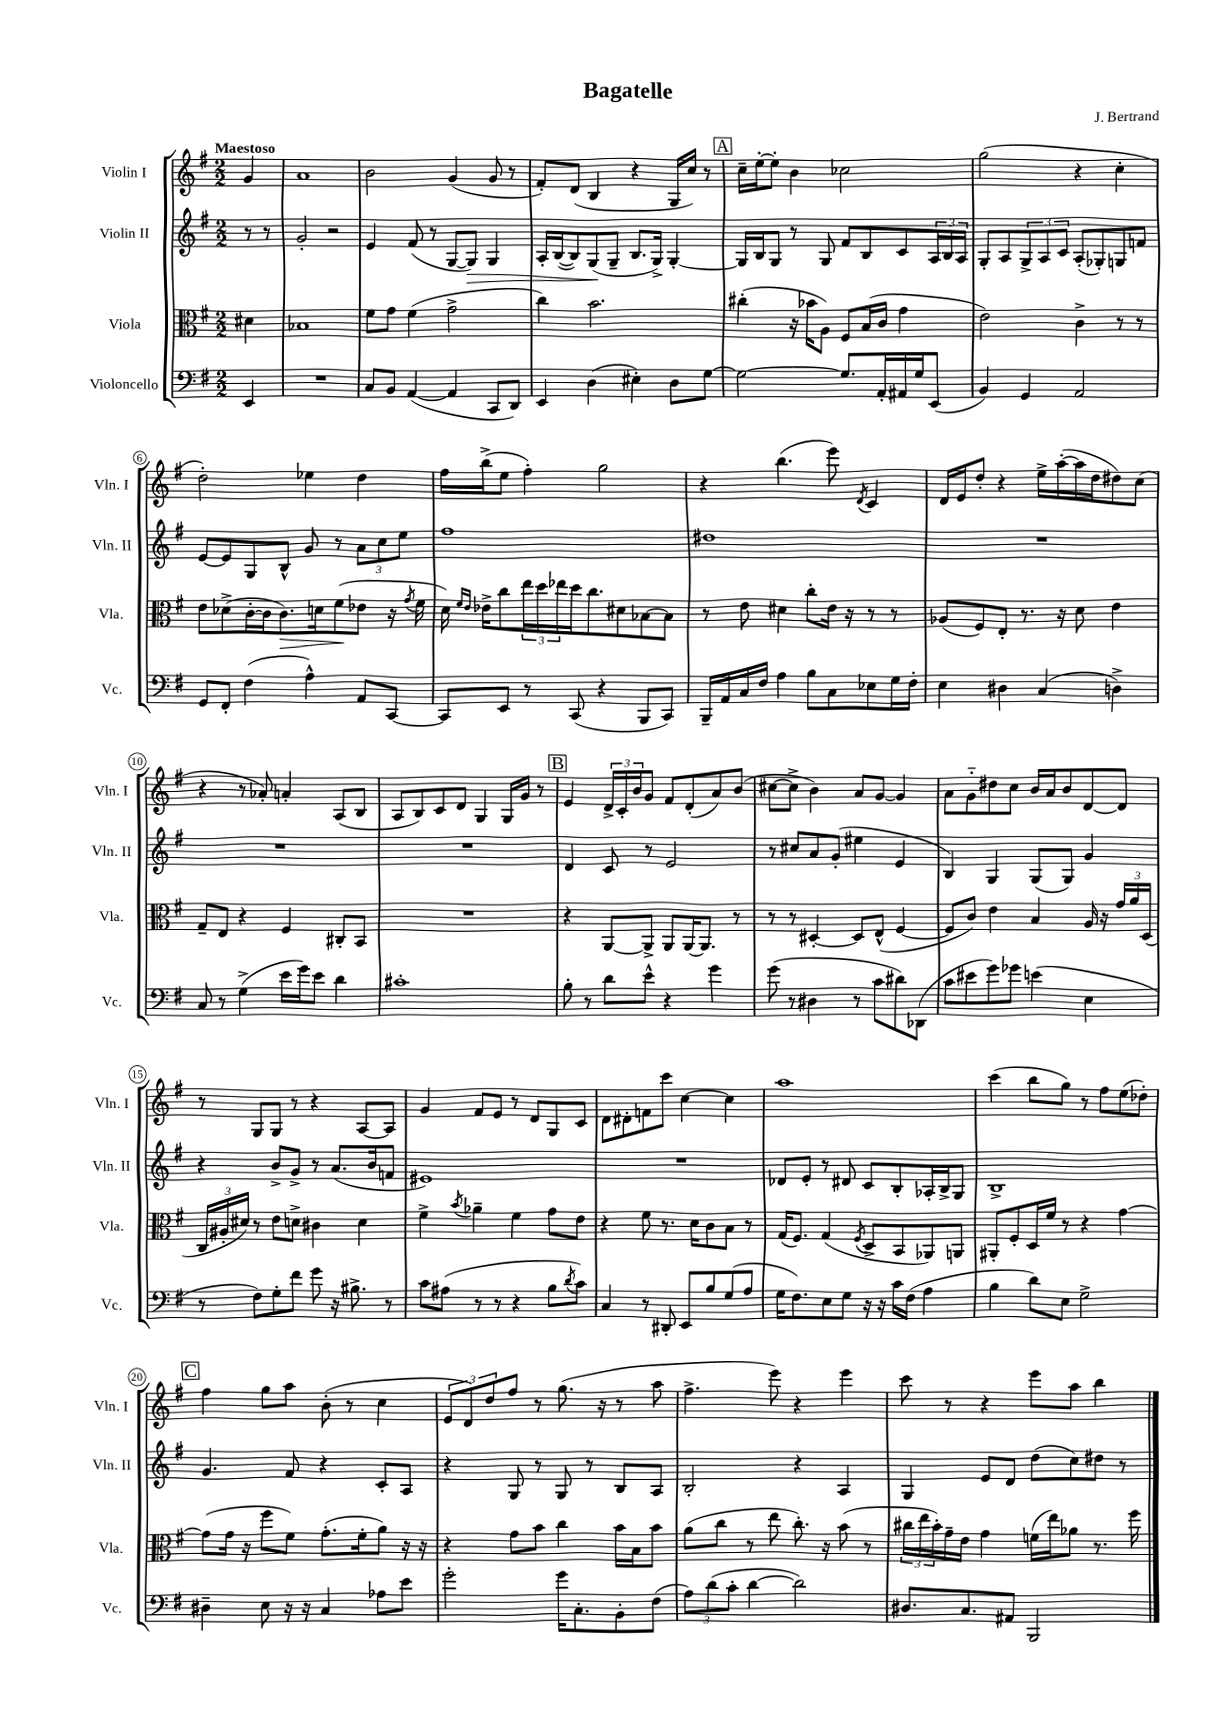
\header { title = "Bagatelle" composer = "J. Bertrand" }
<<
\new StaffGroup <<
\new Staff = "s0" \with { instrumentName = "Violin I" shortInstrumentName = "Vln. I" } {
    \clef treble \key g \major \numericTimeSignature \time 2/2 \partial 4 \tempo "Maestoso"
    g'4 |
    a'1 |
    b'2 g'4( g'8 r8 |
    fis'8-.) d'8( b4 r4 g16 c''16) r8 |
    \mark \markup { \box "A" } c''16-- e''16~-. e''8-. b'4 ces''2 |
    g''2( r4 c''4-. |
    d''2-.) ees''4 d''4 |
    fis''16 b''16->( e''8 fis''4-.) g''2 |
    r4 b''4.( e'''8) \acciaccatura { d'8 } c'4 |
    d'16 e'16 d''8-. r4 e''16-> a''16~-.( a''16 d''16 dis''8) c''8( |
    r4 r8 aes'8-.) a'4-. a8( b8 |
    a8 b8) c'8 d'8 g4 g16 g'16 r8 |
    \mark \markup { \box "B" } e'4 \tuplet 3/2 { d'16-> c'16-. b'16 } g'8 fis'8 d'8-.( a'8) b'8( |
    cis''8~ cis''8-> b'4) a'8 g'8~ g'4 |
    a'8 g'8-_ dis''8 c''8 b'16 a'16 b'8 d'8~ d'8 |
    r8 g8 g8 r8 r4 a8~ a8 |
    g'4 fis'8 e'8 r8 d'8 g8 c'8 |
    d'8 dis'8-. f'8 c'''8 c''4~ c''4 |
    a''1 |
    c'''4( b''8 g''8) r8 fis''8 e''8( des''8-.) |
    \mark \markup { \box "C" } fis''4 g''8 a''8 b'8-.( r8 c''4 |
    \tuplet 3/2 { e'8 d'8) d''8 } fis''8 r8 g''8.( r16 r8 a''8 |
    fis''4.-> e'''8) r4 e'''4 |
    c'''8 r8 r4 e'''8 a''8 b''4 \bar "|." |
}
\new Staff = "s1" \with { instrumentName = "Violin II" shortInstrumentName = "Vln. II" } {
    \clef treble \key g \major \numericTimeSignature \time 2/2 \partial 4
    r8 r8 |
    g'2-. r2 |
    e'4 fis'8( r8 g8~ g8\>) g4 |
    a16-. b16~( b8) g8\!( g8-- b8. g16->) g4~-. |
    \mark \markup { \box "A" } g16 b16 g8 r8 g8 fis'8 b8 c'8 \tuplet 3/2 { a16 b16 a16 } |
    g8-. a8 \tuplet 3/2 { g8-> a8 c'8 } a8-.( ges8-.) g8 f'8 |
    e'8~ e'8 g8 b8-^ g'8 r8 \tuplet 3/2 { a'8 c''8 e''8 } |
    fis''1 |
    dis''1 |
    R1 |
    R1 |
    R1 |
    \mark \markup { \box "B" } d'4 c'8 r8 e'2 |
    r8 cis''8 a'8 g'8-.( eis''4 e'4 |
    b4) g4 g8( g8) g'4 |
    r4 b'8-> g'8-> r8 a'8.( b'16 f'8 |
    eis'1) |
    R1 |
    des'8 e'8-. r8 dis'8 c'8 b8-. aes16-. b16-> g8 |
    b1-> |
    \mark \markup { \box "C" } g'4. fis'8 r4 c'8-. a8 |
    r4 g8 r8 g8 r8 b8 a8 |
    b2-. r4 a4 |
    g4 e'8 d'8 d''8( c''8) dis''8 r8 \bar "|." |
}
\new Staff = "s2" \with { instrumentName = "Viola" shortInstrumentName = "Vla." } {
    \clef alto \key g \major \numericTimeSignature \time 2/2 \partial 4
    dis'4 |
    bes1 |
    fis'8 g'8 fis'4( g'2-> |
    c''4) b'2. |
    \mark \markup { \box "A" } cis''4-.( r16 bes'16 a8) fis8 b16( c'16 g'4 |
    e'2) c'4-> r8 r8 |
    e'8 des'8->( c'16~-. c'16 c'8.\>) d'16 fis'8\!( ees'8 r16 \acciaccatura { g'8 } fis'16 |
    d'16) \grace { fis'16 e'16 } ees'16-> c''8 \tuplet 3/2 { e''16 d''16 ees''16 } d''16 c''8. dis'8 bes8~ bes8 |
    r8 e'8 dis'4 c''8-. e'16 r16 r8 r8 |
    aes8( fis8) e8-. r8. r16 d'8 e'4 |
    g8-- e8 r4 fis4 cis8-. b,8 |
    R1 |
    \mark \markup { \box "B" } r4 a,8~ a,8-> a,8 a,16~ a,8. r8 |
    r8 r8 dis4~-. dis8 e8-^( fis4~ |
    fis8 c'8) e'4 b4 a16 r16 \tuplet 3/2 { g'16 a'16 d16( } |
    \tuplet 3/2 { c16 ais16-. dis'16) } r8 e'8 d'8-> cis'4 d'4 |
    fis'4-> \acciaccatura { b'8 } aes'4-- fis'4 g'8 e'8 |
    r4 fis'8 r8. d'16 c'8 b8 r8 |
    g16( fis8.) g4( \acciaccatura { fis8 } d8-> b,8 aes,8) a,8 |
    ais,8-. fis8-. d16 fis'16 r8 r4 g'4~ |
    \mark \markup { \box "C" } g'8( g'16 r16 fis''8 fis'8) g'8.-.( fis'16-. a'8) r16 r16 |
    r4 g'8 b'8 c''4 b'16 b16 b'8 |
    a'8( c''8 r8 e''8 c''8.-.) r16 b'8( r8 |
    \tuplet 3/2 { cis''16 e''16 b'16-.) } g'16-- e'16 g'4 f'16( e''16) aes'8 r8. fis''16 \bar "|." |
}
\new Staff = "s3" \with { instrumentName = "Violoncello" shortInstrumentName = "Vc." } {
    \clef bass \key g \major \numericTimeSignature \time 2/2 \partial 4
    e,4 |
    R1 |
    c8 b,8 a,4~( a,4 c,8 d,8) |
    e,4 d4( eis4-.) d8 g8~ |
    \mark \markup { \box "A" } g2~ g8. a,16-. ais,16 g16 e,8( |
    b,4) g,4 a,2 |
    g,8 fis,8-. fis4( a4-^) a,8 c,8~ |
    c,8 e,8 r8 c,8( r4 b,,8 c,8) |
    b,,16-- a,16 c16 fis16 a4 b8 c8 ees8 g16 fis16-. |
    e4 dis4 c4( d4->) |
    c8 r8 g4->( e'16 g'16) e'8 d'4 |
    cis'1-. |
    \mark \markup { \box "B" } b8-. r8 d'8 e'8-^ r4 g'4 |
    g'8( r8 dis4 r8 c'8 dis'8) des,8( |
    c'8 eis'8 g'8) ges'8 e'4( e4 |
    r8 fis8) g8-. fis'8 g'8 r16 bis8.-> r8 |
    c'8 ais8( r8 r8 r4 b8 \acciaccatura { d'8 } c'8) |
    c4 r8 dis,8-. e,8 b8 g8( a8 |
    g16 fis8.) e8 g8 r16 r16 c'16 fis16( a4 |
    b4 d'8) e8 g2-> |
    \mark \markup { \box "C" } dis4-- e8 r16 r16 c4 aes8 e'8 |
    g'2-. g'16 c8.-. b,8-. fis8( |
    \tuplet 3/2 { a8) d'8( c'8-. } d'4~ d'2) |
    dis8. c8. ais,8 b,,2 \bar "|." |
}
>>
>>
\layout { \context { \Score \override BarNumber.stencil = #(make-stencil-circler 0.1 0.3 ly:text-interface::print) } }
